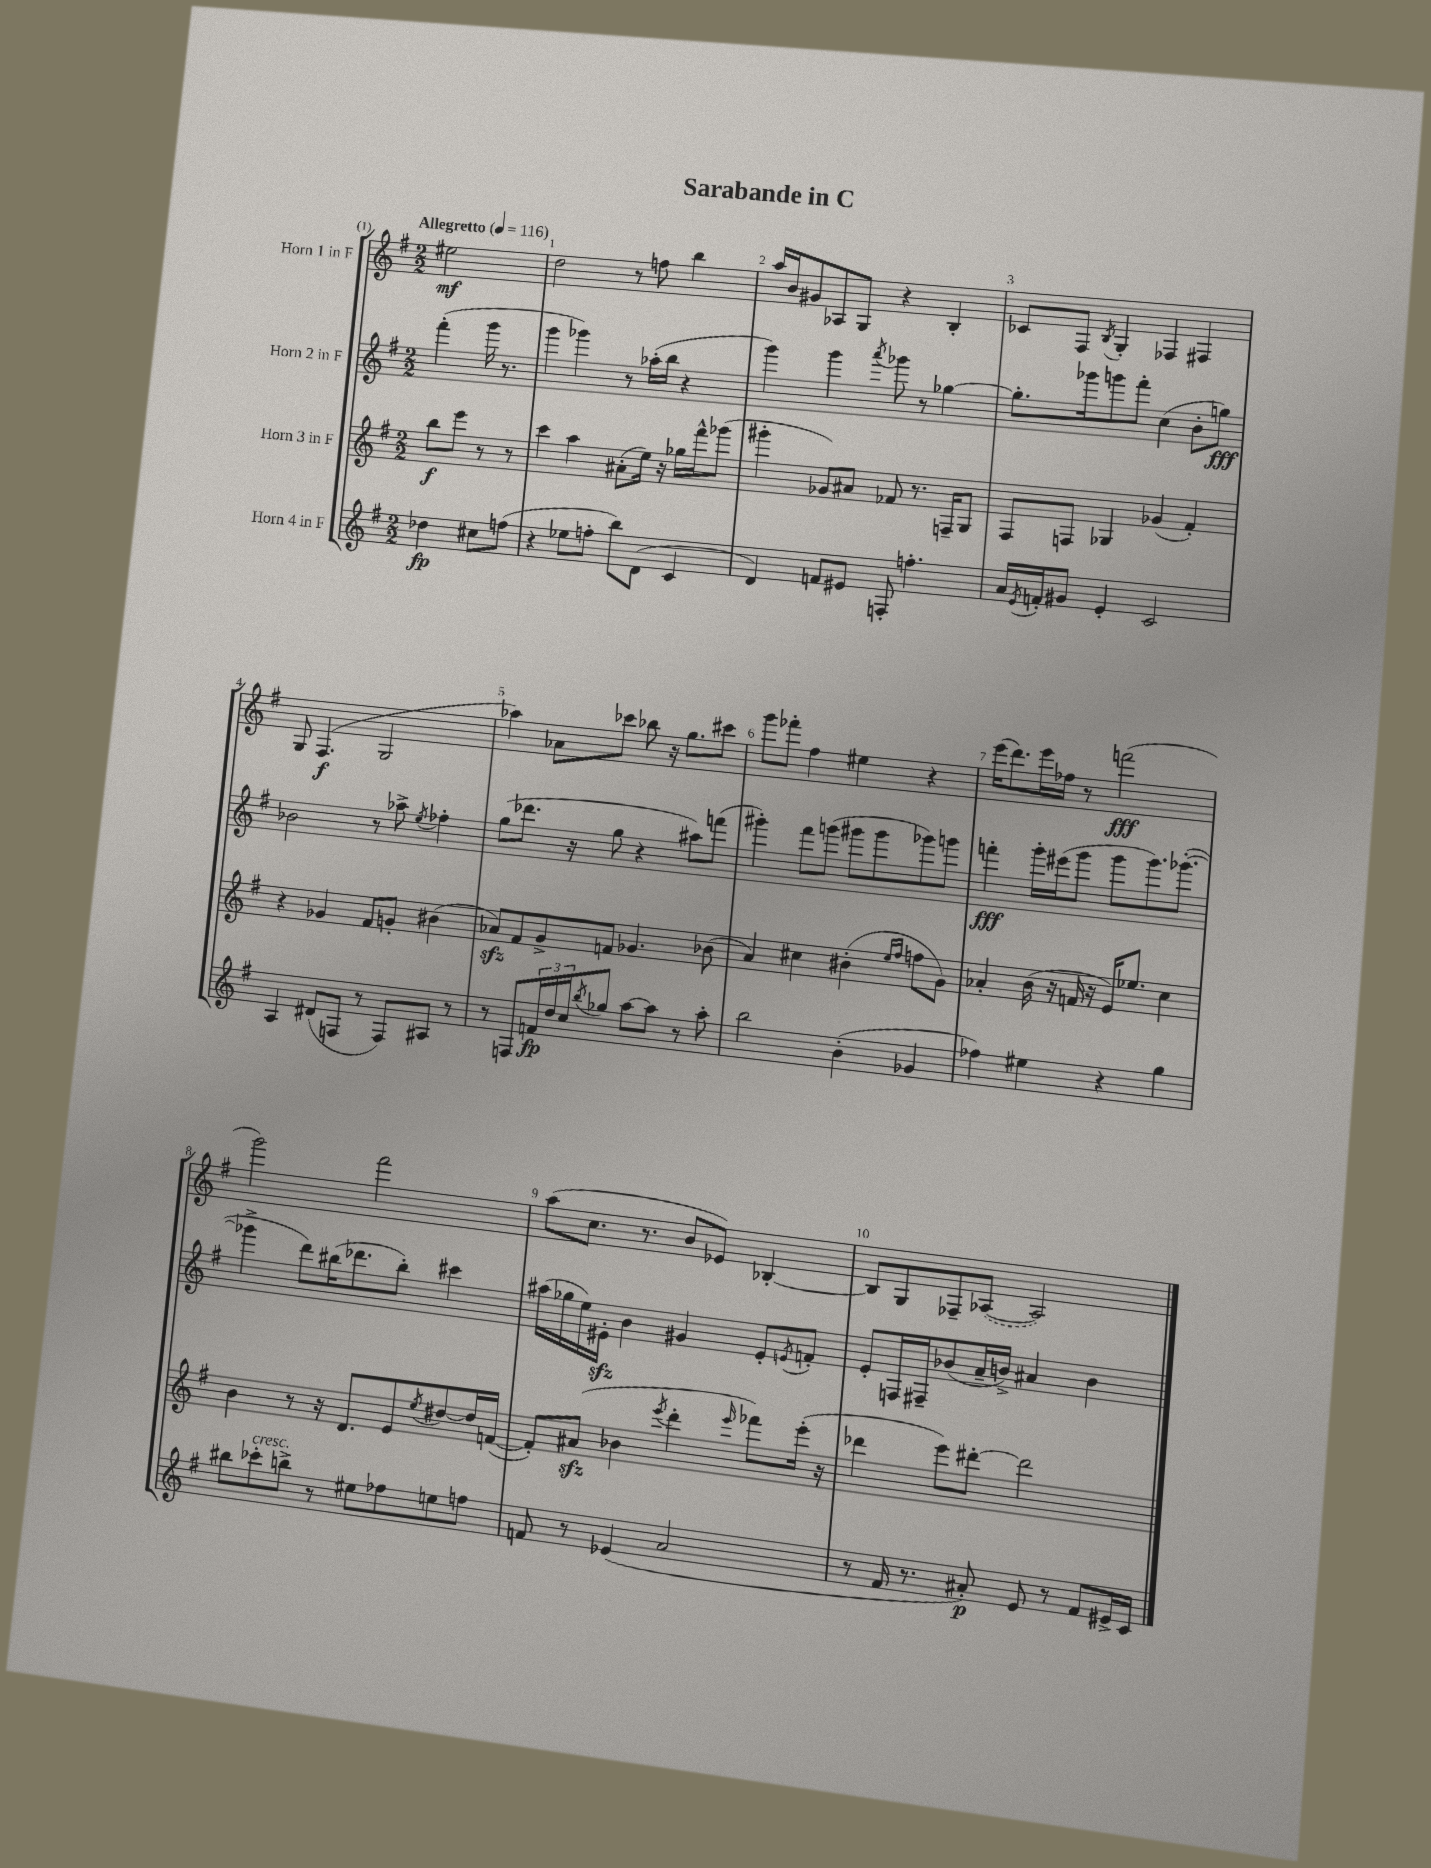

**kern	**kern	**kern	**kern
*staff4	*staff3	*staff2	*staff1
*clefG2	*clefG2	*clefG2	*clefG2
*k[f#]	*k[f#]	*k[f#]	*k[f#]
*M2/2	*M2/2	*M2/2	*M2/2
*MM116	*MM116	*MM116	*MM116
4dd-	8bb	(4fff#'	2ee#
.	8eee	.	.
8cc#	8r	16ggg	.
.	.	8.r	.
(8ff	8r	.	.
=	=	=	=
4r	4ccc	4ggg	2dd
8ee-	4aa	4ggg-)	.
8ff'	.	.	.
8bb)	(8a#'	8r	8r
(8d	16ee)	(16aa-'	8ff
.	16r	16bb	.
4c	16gg-	4r	4bb
.	16fff#^^	.	.
.	(8ggg-	.	.
=	=	=	=
4d)	4ggg#'	4ggg)	16aa
.	.	.	16b
.	.	.	8g#
8f	8g-)	4ggg	8A-
8e#	8a#	.	8G
.	.	8qaaa	.
8F'	8f-	8ggg-	4r
4.ff'	8.r	8r	.
.	.	[4gg-	4B'
.	16F~	.	.
.	8G	.	.
=	=	=	=
16a	8F#	8.gg-']	8c-
8qe	.	.	.
16f'	.	.	.
8g#	8F	.	8F#
.	.	16ggg-	.
.	.	.	8qB
4e'	4G-	8ggg	4G'
.	.	8fff#'	.
2c	(4g-	(4cc	4F-
.	4f#')	8b'	4F#
.	.	8gg)	.
=	=	=	=
4A	4r	2b-	8G
.	.	.	(4.F#
(8d#	4g-	.	.
8F	.	.	.
8r	8f#	8r	2G
8F)	8g'	8aa-^	.
.	.	8qee	.
8A#	(4b#	4ff-'	.
8r	.	.	.
=	=	=	=
8r	8a-)	(8gg	4aa-)
8F	8f#	8.ddd-	.
24f	8g^	.	8a-
24dd	.	.	.
.	.	16r	.
24cc	.	.	.
8qbb	.	.	.
8gg-	8f	8gg	8ccc-
[8aa	4.g-	4r	8bb-
8aa]	.	.	16r
.	.	.	8.gg
8r	.	8aa#)	.
8aa'	(8b-	(8fff	8ccc#
=	=	=	=
2bb	4a)	4ggg#')	8ggg
.	.	.	8fff-'
.	4cc#	8fff#	4ff#
.	.	(8ggg	.
(4b'	(4b#'	8ggg#	4ee#
.	.	8ggg#	.
.	16qqee	.	.
.	16qqff#	.	.
4g-	8ff	8ggg-)	4r
.	8g)	8ggg	.
=	=	=	=
4ff-)	4a-'	4fff'	(16eee
.	.	.	8.ddd)
4ee#	(16b	16ggg'	16eee
.	16r	(16eee#	16ff-
.	16f	8ggg	8r
.	16r	.	.
4r	16e)	8ggg	(2fff
.	8.ee-	.	.
.	.	8.ggg)	.
4gg	4cc	.	.
.	.	([8.ggg-'	.
=	=	=	=
8bb#	4b	4ggg-^]	2ggg)
8ccc-'	.	.	.
8bb^	8r	8ddd)	.
8r	16r	(16bb#	.
.	8.d	8.ddd-	.
8ee#	.	.	2fff#
8ff-	8e	8bb#')	.
.	8qee	.	.
8ee	[8dd#	4ccc#	.
8ff	16dd#]	.	.
.	([16f	.	.
=	=	=	=
8f	8f'])	(16aa#	(8aa
.	.	16gg-	.
8r	(8a#	16ee)	8.cc
.	.	16e#'	.
(4e-	4b-	4b	.
.	.	.	8.r
.	8qeee	.	.
2a	4ddd'	4g#	8b
.	.	.	8e-)
.	16qqeee	.	.
.	8fff-)	8e#'	[4B-'
.	.	8qe	.
.	(16eee'	8f'	.
.	16r	.	.
=	=	=	=
8r	4ddd-	8e'	8B-]
16f#	.	16F	8G
8.r	.	16F#~	.
.	8eee)	(8b-	8F-~
8a#')	[8ddd#'	16a~	([8A-
.	.	16b^)	.
8e	2ddd#]	4a#	2A-])
8r	.	.	.
8f#	.	4b	.
16e#^	.	.	.
16c	.	.	.
==	==	==	==
*-	*-	*-	*-
